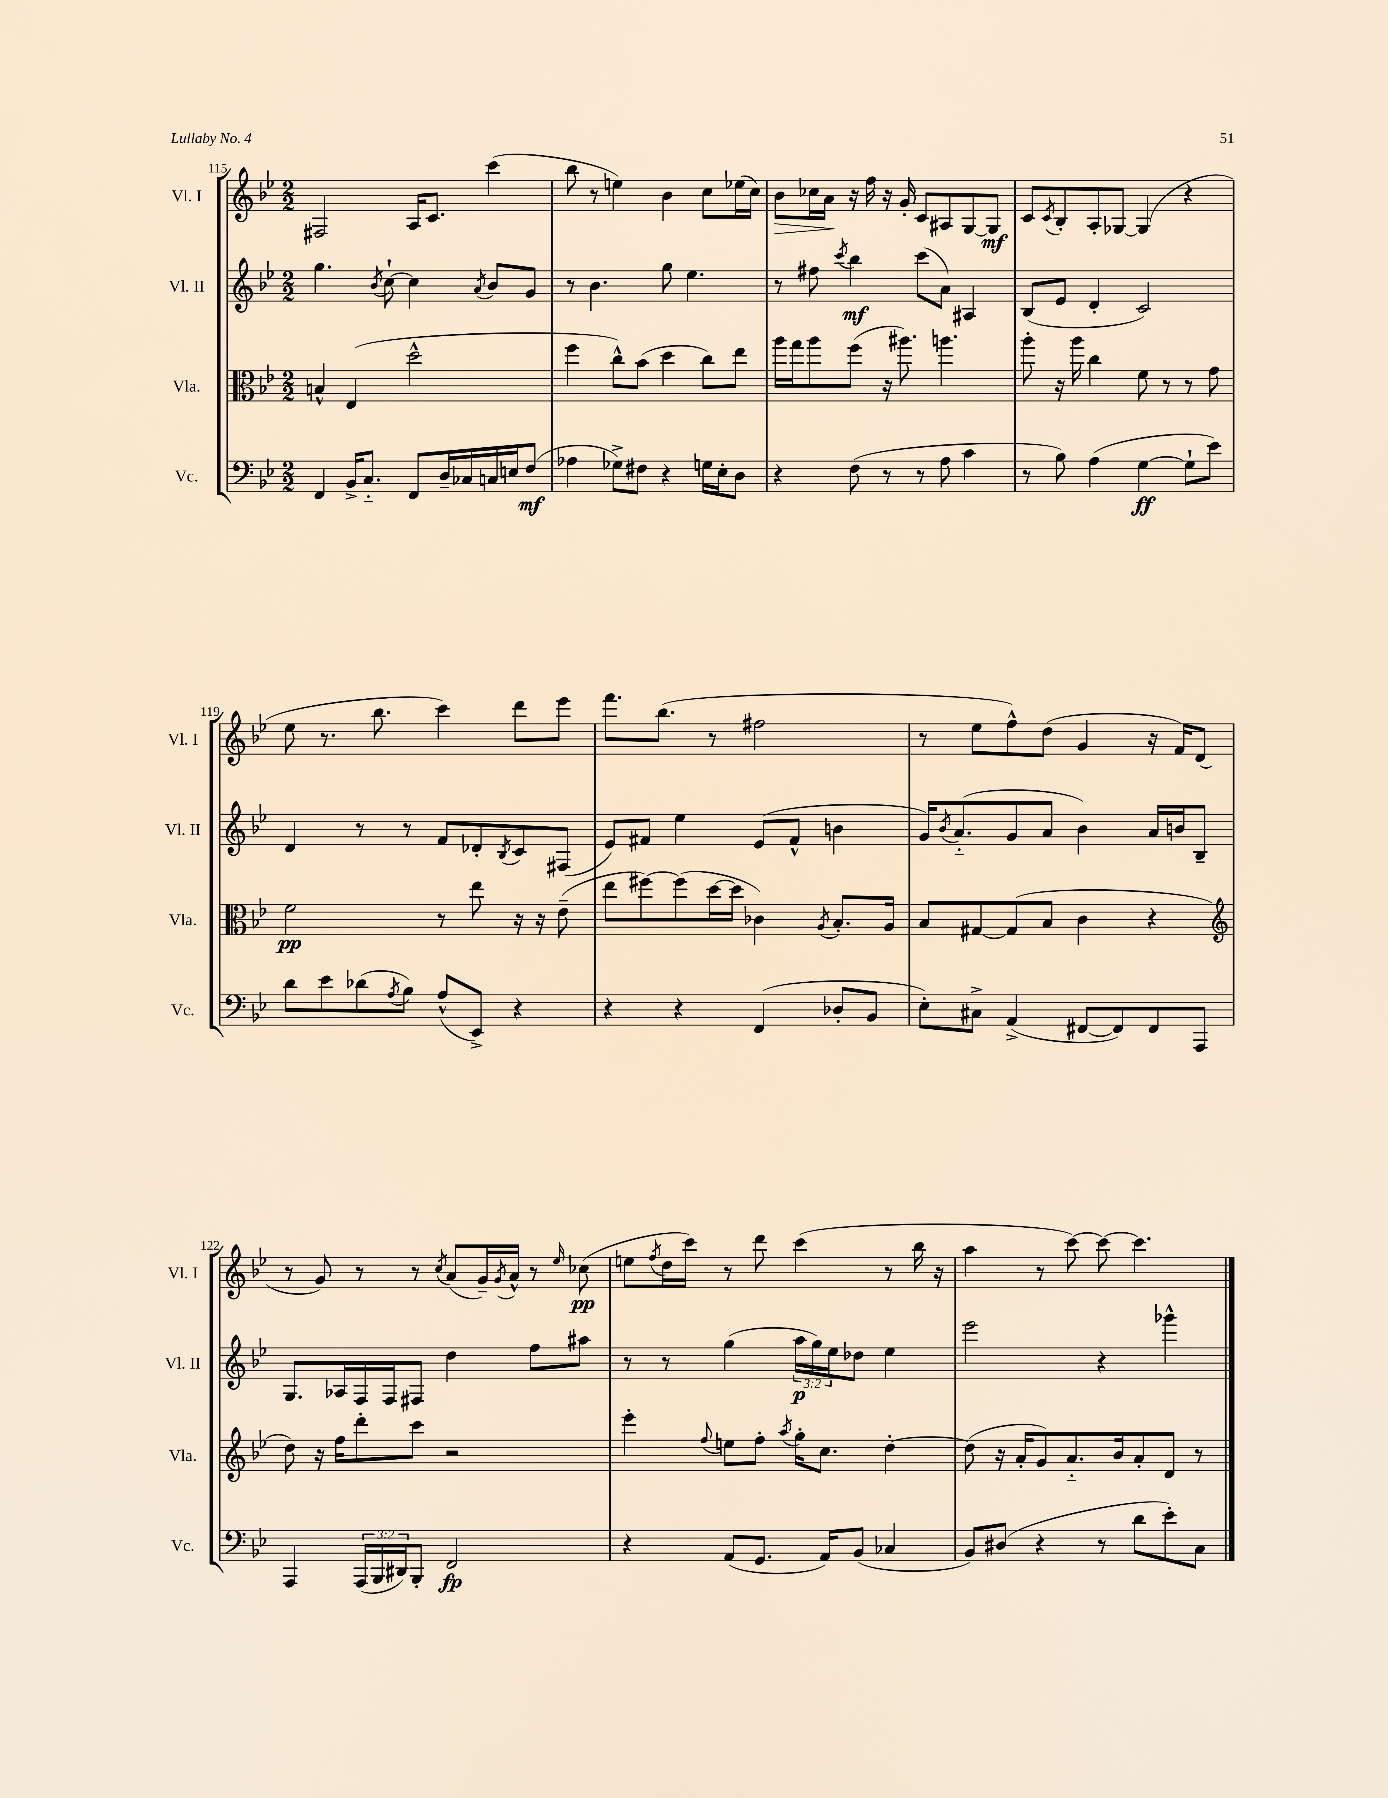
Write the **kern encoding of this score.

**kern	**kern	**kern	**kern
*staff4	*staff3	*staff2	*staff1
*clefF4	*clefC3	*clefG2	*clefG2
*k[b-e-]	*k[b-e-]	*k[b-e-]	*k[b-e-]
*M2/2	*M2/2	*M2/2	*M2/2
4FF/	4B^^/	4.gg\	2F#/
16BB-^/LK	(4E-/	.	.
8.C'~/J	.	.	.
.	.	8qb-/	.
.	.	[8cc`\	.
8FF/L	2dd^^\	4cc\]	16A/LK
.	.	.	8.c/J
16D~/L	.	.	.
16C-/	.	.	.
.	.	8qa/	.
16C/	.	8b-/L	(4ccc\
16E/J	.	.	.
(8F/J	.	8g/J	.
=	=	=	=
4A-\	4ff\	8r	8bb-\
.	.	4.b-\	8r
8G-^\L)	8cc^^\L)	.	4ee\)
8F#\J	(8b-\J	.	.
4r	4dd\	8gg\	4b-\
.	.	4.ee-\	.
16G\LL	8cc\L)	.	8cc\L
16E-'\J	.	.	.
8D\J	8ee-\J	.	(16ee-\L
.	.	.	16cc\JJ)
=	=	=	=
4r	16aa\LL	8r	8b-\L
.	16gg\J	.	.
.	8aa\	8ff#\	16cc-\L
.	.	.	16a\JJ
.	.	8qccc/	.
(8F\	(8ff\J	4bb-\	16r
.	.	.	16ff\
8r	16r	.	16r
.	8.aa#\)	.	16g'/
8r	.	(8ccc\L	8c/L
8A\	4.aa\	8a\J)	8A#/
4c\	.	4A#/	[8G/
.	.	.	8G/]J
=	=	=	=
8r	8aa'\	(8B-/L	8c/L
.	.	.	8qc/
8B-\)	16r	8e-/J	8B-'/
.	16aa\	.	.
(4A\	4cc\	4d'/	8A'/
.	.	.	[8G-/J
[4G\	8f\	2c/)	(4G-/]
.	8r	.	.
8G`\]L	8r	.	4r
8e-\J)	8g\	.	.
=	=	=	=
8d\L	2f\	4d/	8ee-\
8e-\	.	.	8.r
(8d-\	.	8r	.
.	.	.	8.bb-\
8qA/	.	.	.
8B-\J)	.	8r	.
(8A^^/L	8r	8f/L	4ccc\)
8EE-^/J)	8ee-\	8d-'/	.
.	.	8qB-/	.
4r	16r	8c/	8ddd\L
.	16r	.	.
.	(8e-~\	(8F#/J	8eee-\J
=	=	=	=
4r	8ee-\L	8e-/L)	8.fff\L
.	[8ff#\)	8f#/J	.
.	.	.	(8.bb-\J
4r	(8ff#\]	4ee-\	.
.	[16dd\L	.	8r
.	16dd\]JJ	.	.
(4FF/	4c-\)	(8e-/L	2ff#\
.	.	8f#^^/J	.
.	8qA/	.	.
8D-'/L	8.B-'/L	4b\	.
8BB-/J	.	.	.
.	16A/Jk	.	.
=	=	=	=
8E-'\L)	8B-/L	16g/LK)	8r
.	.	8qb-/	.
.	.	(8.a'~/	.
8C#^\J	[8G#/	.	8ee-\L
(4AA^/	(8G#/]	8g/	8ff^^\)
.	8B-/J	8a/J	(8dd\J
[8FF#/L	4c\	4b-\)	4g/
8FF#/])	.	.	.
8FF#/	4r	16a/LL	16r
.	.	16b/J	16f/LK)
8AAA/J	.	8B-~/J	(8d/J
=	=	=	=
*	*clefG2	*	*
4AAA/	8dd\)	8.G/L	8r
.	16r	.	8g/)
.	16ff\LK	16A-/L	.
(24AAA/LL	8ddd'\	16F/	8r
24BBB-/	.	.	.
.	.	16F/J	.
24DD#/J)	.	.	.
8BBB-'/J	8ccc\J	8F#/J	8r
.	.	.	8qcc/
2FF/	2r	4dd\	(8a/L
.	.	.	16g~/L)
.	.	.	8qg/
.	.	.	16a^^/JJ
.	.	8ff\L	8r
.	.	.	16qqee-/
.	.	8aa#\J	(8cc-\
=	=	=	=
4r	4eee-'\	8r	8ee\L
.	.	.	8qff/
.	.	8r	16dd\L
.	.	.	16ccc\JJ)
.	8qqff/	.	.
(8AA/L	8ee\L	(4gg\	8r
8.GG/J	8ff'\J	.	8ddd\
.	8qaa/	.	.
.	16gg'\LK	24aa\LL	(4ccc\
.	.	24gg\)	.
16AA/LK)	8.cc\J	.	.
.	.	24ee-\J	.
(8BB-/J	.	8dd-\J	.
4C-/	[4dd'\	4ee-\	8r
.	.	.	16bb-\
.	.	.	16r
=	=	=	=
8BB-/L)	(8dd\]	2eee-\	4aa\
(8D#/J	16r	.	.
.	16a'/LK	.	.
4r	8g/)	.	8r
.	8.a'~/	.	[8ccc\)
8r	.	4r	8ccc\_
.	16b-/k	.	.
8d\L	8a'/	.	4.ccc\]
8e-'\)	8d/J	4ggg-^^\	.
8C\J	8r	.	.
==	==	==	==
*-	*-	*-	*-
